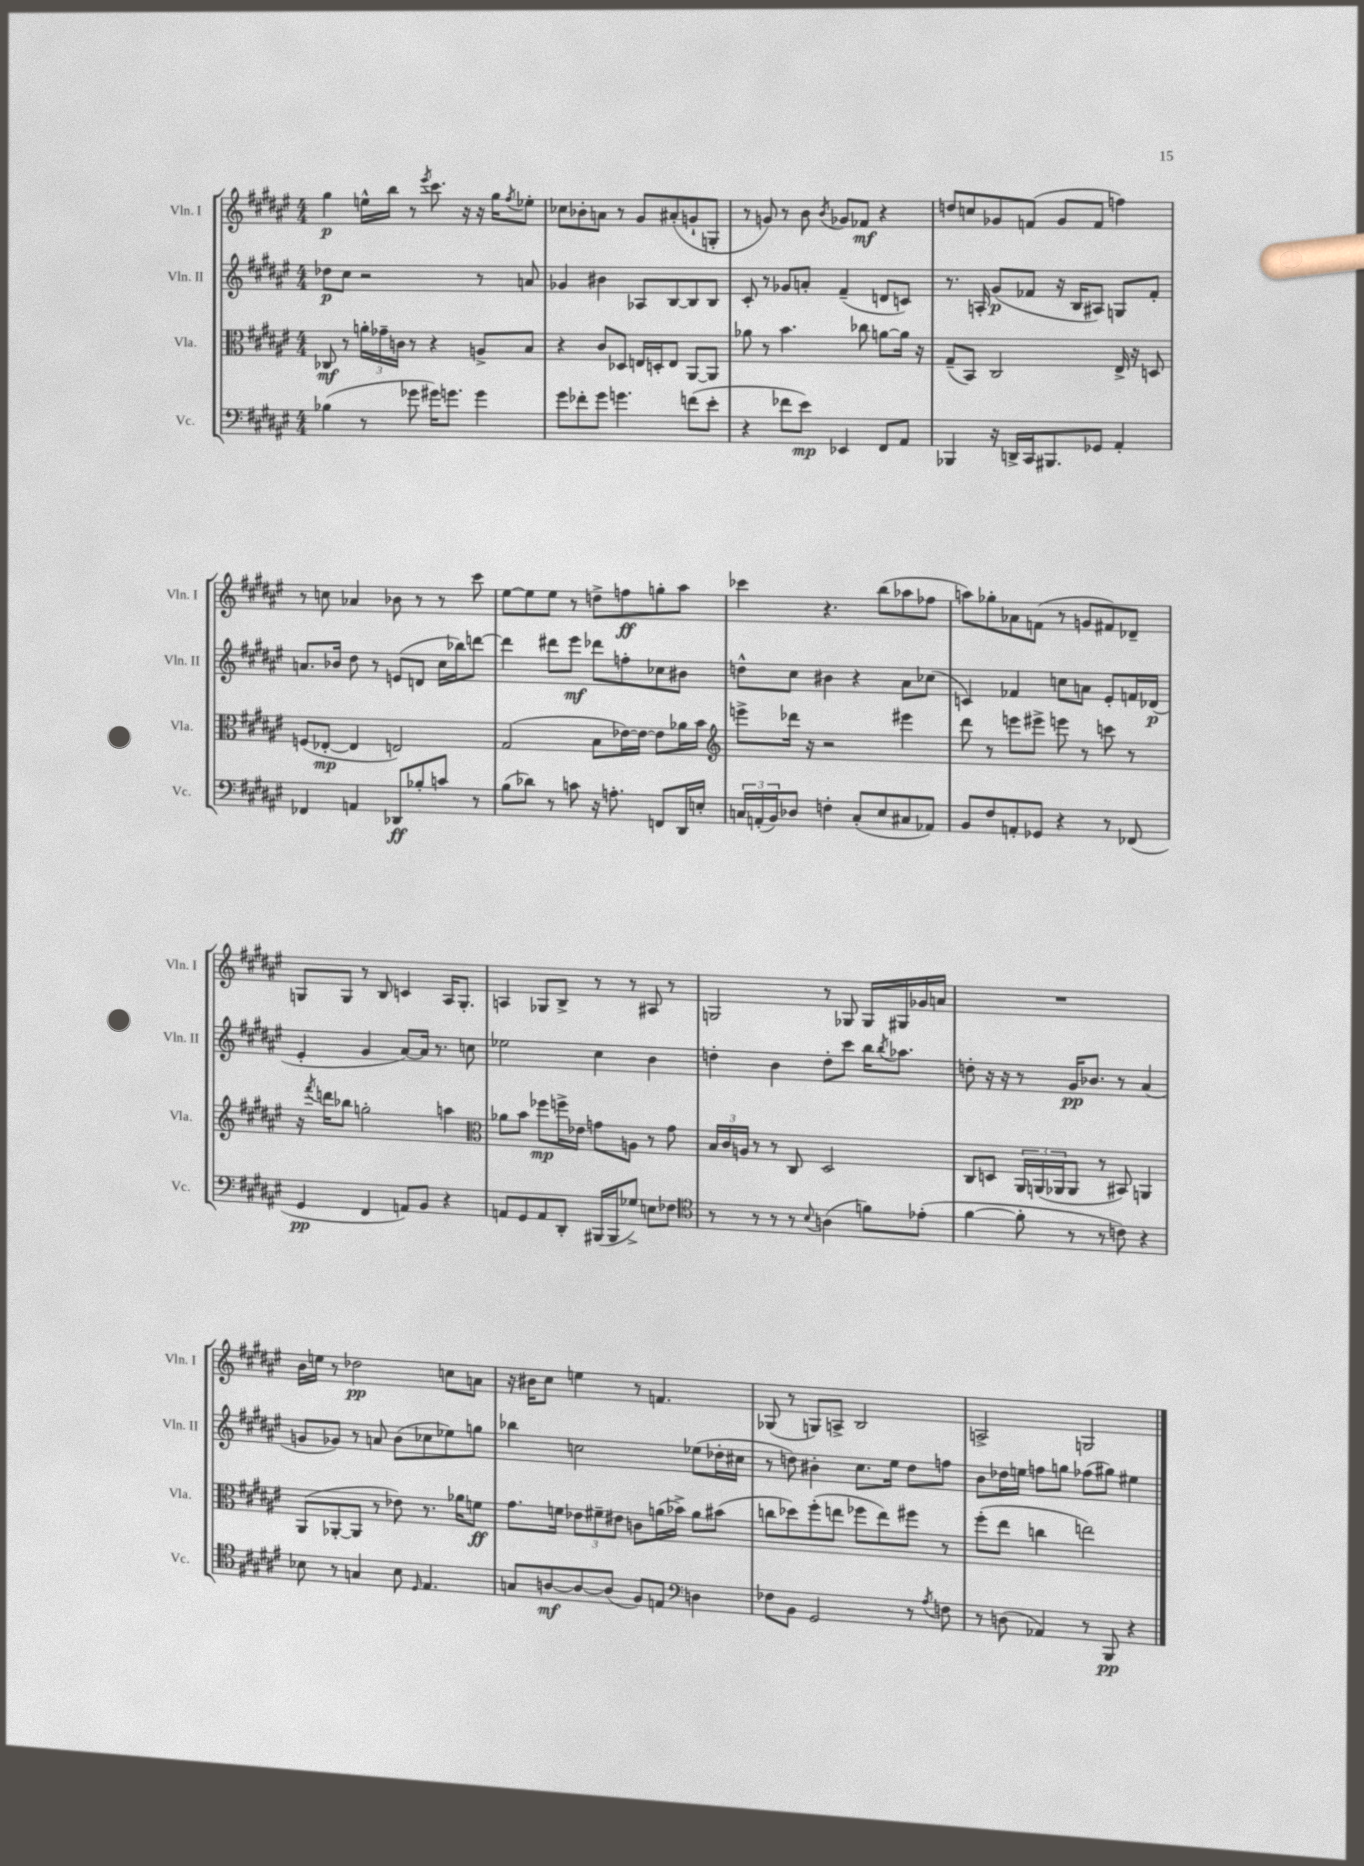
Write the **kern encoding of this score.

**kern	**kern	**kern	**kern
*staff4	*staff3	*staff2	*staff1
*clefF4	*clefC3	*clefG2	*clefG2
*k[f#c#g#d#a#e#]	*k[f#c#g#d#a#e#]	*k[f#c#g#d#a#e#]	*k[f#c#g#d#a#e#]
*M4/4	*M4/4	*M4/4	*M4/4
(4B-\	8C-/	8dd-\L	4gg#\
.	8r	8cc#\J	.
8r	24a'\LL	2r	16ee^^\LL
.	24g-~\	.	.
.	.	.	16bb\JJ
.	24c\JJ	.	.
8g-\	8r	.	8r
.	.	.	8qeee#/
16g#\LK)	4r	.	8.ccc#\
8.g\J	.	.	.
.	.	.	16r
4g\	8A^/L	8r	16r
.	.	.	16gg#\LK
.	.	.	8qff#/
.	8B/J	8a/	8ee-'\J
=	=	=	=
8g#\L	4r	4g-/	8cc-\L
8f-'\	.	.	8b-'\
8g#\J	8c#/L	4b#\	8a\J
4.g\	8D-/J	.	8r
.	16E/LL	8A-/L	8g#/L
.	16D'/J	.	.
.	8E/J	[8B/	(8a#'/
(8f\L	[8AA#/L	8B/]	8g`/
8e#'\J	8AA#/]J	8B/J	8G'/J
=	=	=	=
4r	8a-\	8c#'/	8r
.	8r	8r	8g/)
8f-\L	4.b\	8g-/L	8r
8e#\J)	.	8a'/J	8b\
.	.	.	8qb/
4EE-/	.	(4f#~/	8g-/L
.	8cc-\	.	8f-/J
8FF#/L	[8a\L	8d/L	4r
8AA#/J	16a\]Jk	8c/J)	.
.	16r	.	.
=	=	=	=
4BBB-/	(8G#~/L	8.r	8dd/L
.	8BB/J)	.	8cc/
.	.	16A'/	.
16r	2C#/	(8g#/L	8g-/
16DD^/LL	.	.	.
16CC#/J	.	8f-/J	(8f/J
8.BBB#/	.	.	.
.	.	16r	8g-/L
.	.	16B/LK	.
8GG-/J	.	8A#/J)	8f/J
4AA#'/	16E#^/	8G/L	4ff\)
.	16r	.	.
.	8D/	8f-'/J	.
=	=	=	=
4FF-/	(8F/L	8.a/L	8r
.	[8E-'/J	.	8cc\
.	.	16b-/Jk	.
4AA/	4E-/]	8dd#\	4a-/
.	.	8r	.
8DD-/L	2E/)	(8e/L	8b-\
8B-'/	.	8d/J	8r
8c/J	.	16cc#\LL	8r
.	.	16bb-\J)	.
8r	.	[8ddd\J	8ccc#\
=	=	=	=
(8B\L	(2G#/	4ddd\]	[8ee#\L
8d-\J)	.	.	8ee#\]
8r	.	8ddd#\L	8ee#\J
8c\	.	8eee#\J	8r
16r	8B\L	8ddd-\L	8dd^\L
8.A'\	.	.	.
.	[16e-\L)	8ff'\	8ff\
.	16e-\_JJ	.	.
8FF/L	8e-\]L	8cc-\	8gg'\
16DD#/L	16a-\L	8b#\J	8aa#\J
16E'/JJ	16b\JJ	.	.
=	=	=	=
*	*clefG2	*	*
24C/LL	8eee^\L	8dd^^\L	4ccc-\
(24AA'/	.	.	.
24BB/J)	.	.	.
8D-/J	16ddd-\Jk	8cc#\J	.
.	16r	.	.
4F'\	2r	4b#\	4.r
(8C'/L	.	4r	.
8E#/	.	.	(8bb\L
8C#/	4eee#\	8a#\L	8aa-\
8AA-/J)	.	(8cc-\J	8ff-\J
=	=	=	=
8BB/L	8ddd#\	4c/)	8aa\L)
8F#/	8r	.	8gg-'\
8AA'/	8eee\L	4f-/	8a-\
8GG-/J	8eee#^\J	.	(8f\J
4r	8eee\	8cc\L	8r
.	8r	8a\J	8g/L
8r	8ccc\	8e#'/L	8f#/)
(8FF-/	8r	16f/L	8d-~/J
.	.	(16d-/JJ	.
=	=	=	=
4GG#/	16r	4e#'/	8G/L
.	8qfff#/	.	.
.	16ddd\LK	.	.
.	8bb-\J	.	8G/J
4FF#/	2gg'\	4g#/	8r
.	.	.	8B/
8AA/L)	.	[8a#/L)	4c/
8BB/J	.	16a#/]Jk	.
.	.	8.r	.
4r	4aa\	.	16A#/LK
.	.	.	8.G'/J
.	.	8cc\	.
=	=	=	=
*	*clefC3	*	*
8AA/L	8a-\L	2ee-\	4A/
8GG#/	8b\J	.	.
8AA/	8ff-\L	.	8G-/L
8DD#'/J	16ff^\L	.	8B^/J
.	16e-\JJ	.	.
(16BBB#/LL	8g\L	4cc#\	8r
16BBB#/J	.	.	.
8G-^/J)	8A\J	.	8r
8E\L	8r	4b\	8A#/
8F-\J	8g\	.	8r
=	=	=	=
*clefC4	*	*	*
8r	24B/LL	4dd'\	2G/
.	24c#/	.	.
.	24A/JJ	.	.
8r	8r	.	.
8r	8r	4b\	.
8r	8C#/	.	.
8qqB/	.	.	.
(4A\	2D#/	8dd'\L	8r
.	.	8ccc#\J	8G-/
8f\L)	.	16bb\LK	16G-/LL
.	.	8qbb/	.
.	.	8.aa-\J	16G#/
(8e-'\J	.	.	16g-/
.	.	.	16a/JJ
=	=	=	=
[4f#\	8C#/L	8dd'\	1r
.	8D/J	16r	.
.	.	16r	.
8f#'\]	24AA#/LL	8r	.
.	(24AA/	.	.
.	24AA-/J	.	.
8r	8AA-/J	16g#/LK	.
.	.	8.b-/J	.
8r	8r	.	.
8c\)	8BB#/)	8r	.
4r	4AA/	(4a#/	.
=	=	=	=
8B-\	(8AA#/L	8g/L	16b\LL
.	.	.	16ee\JJ
8r	[8AA-'/	8g-/J)	8r
4G/	8AA-/]J	8r	2dd-\
.	8r	8a/	.
8B-\	8e-\)	(8b\L	.
16qqD#/	.	.	.
4.E#/	8.r	8cc-\	.
.	.	8ee-\)	8cc\L
.	16a-\LK	.	.
.	8f\J	8gg\J	8a\J
=	=	=	=
8G/L	8.g#\L	4bb-\	16r
.	.	.	16b#\LK
[8A/	.	.	8cc#\J
.	16f\Jk	.	.
8A/_	12e-\L	2cc\	4ee\
.	12f#~\	.	.
(8A/]J	.	.	.
.	12e#\J	.	.
8F#/L)	8c\L	.	8r
8E/J	(16a\L	.	4.f/
.	16b-^\JJ)	.	.
*clefF4	*	*	*
4D\	8a\L	(8ee-\L	.
.	(8b#\J	16dd-'\L	.
.	.	16cc#\JJ	.
=	=	=	=
8F-\L	8cc\L	8r	(8G-/
8BB\J	8dd-\)	8dd\)	8r
2GG#/	(8ff#'\	4b#'\	8G/L)
.	8ee\J	.	8A^/J
.	8ff-\L	8.cc#\L	2B/
.	8ee\)	.	.
.	.	16ee#\Jk	.
8r	8ff#\J	8dd\L	.
8qA#/	.	.	.
8F\	8r	8ff\J	.
=	=	=	=
8r	(8ff#'\L	8b\L	2A^/
(8D\	8ee#\J	16dd-\L	.
.	.	16ee\JJ	.
4AA-/)	4cc\	8ff\L	.
.	.	8gg\J	.
8r	2ee\)	(8ff-\L	2G/
8BBB/	.	8gg#\J)	.
4r	.	4ee#\	.
==	==	==	==
*-	*-	*-	*-
